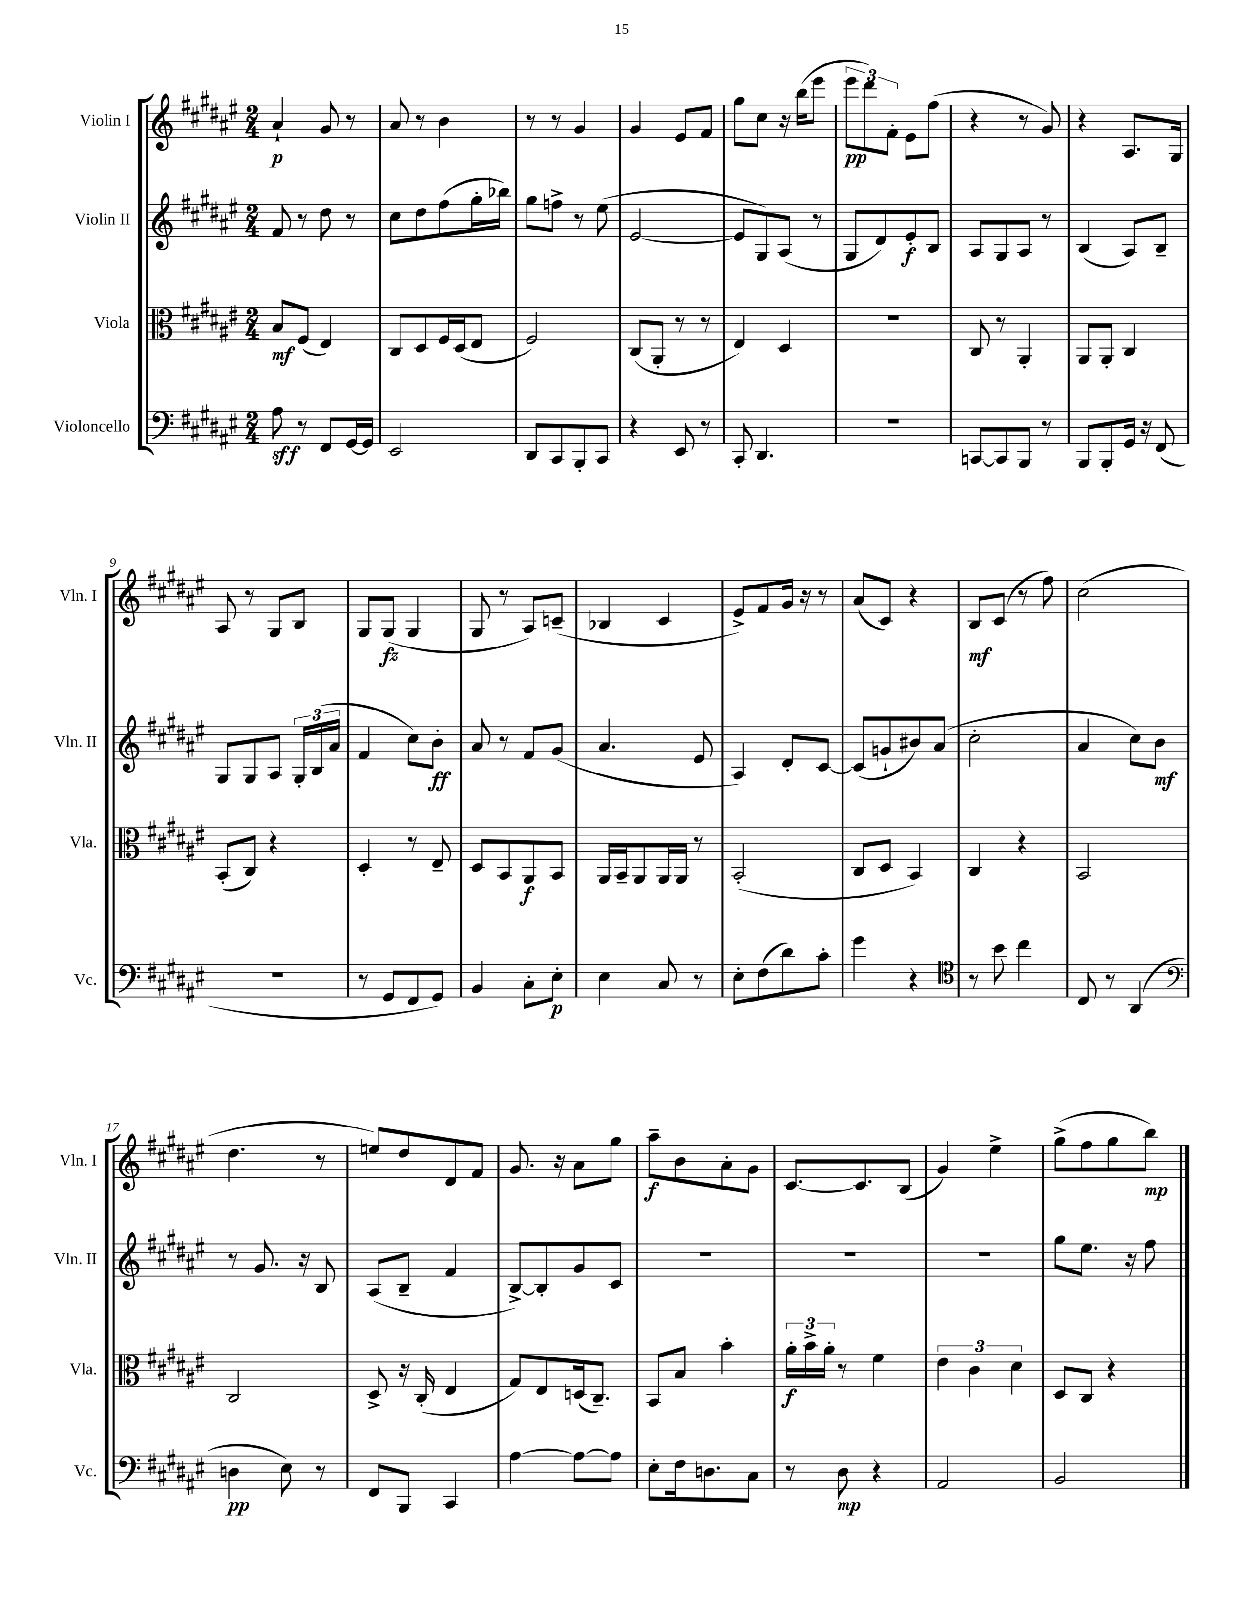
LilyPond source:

<<
\new StaffGroup <<
\new Staff = "s0" \with { instrumentName = "Violin I" shortInstrumentName = "Vln. I" } {
    \clef treble \key fis \major \numericTimeSignature \time 2/4
    \autoBeamOff ais'4-!\p gis'8 r8 |
    ais'8 r8 b'4 |
    r8 r8 gis'4 |
    gis'4 eis'8[ fis'8] |
    gis''8[ cis''8] r16 b''16[( eis'''8] |
    \tuplet 3/2 { eis'''8[\pp dis'''8) fis'8]-. } eis'8[ fis''8]( |
    r4 r8 gis'8) |
    r4 ais8.[ gis16] |
    ais8 r8 gis8[ b8] |
    gis8[ gis8]\fz( gis4 |
    gis8 r8 ais8[) c'8]--( |
    bes4 cis'4 |
    eis'8[->) fis'8 gis'16] r16 r8 |
    ais'8[( cis'8]) r4 |
    b8[\mf cis'8]( r8 fis''8) |
    cis''2( |
    dis''4. r8 |
    e''8[) dis''8 dis'8 fis'8] |
    gis'8. r16 ais'8[ gis''8] |
    ais''8[--\f b'8 ais'8-. gis'8] |
    cis'8.[~ cis'8. b8]( |
    gis'4) eis''4-> |
    gis''8[->( fis''8 gis''8 b''8]\mp) \bar "|." |
}
\new Staff = "s1" \with { instrumentName = "Violin II" shortInstrumentName = "Vln. II" } {
    \clef treble \key fis \major \numericTimeSignature \time 2/4
    \autoBeamOff fis'8 r8 dis''8 r8 |
    cis''8[ dis''8 fis''8( gis''16-. bes''16]) |
    gis''8[ f''8]-> r8 eis''8( |
    eis'2~ |
    eis'8[ gis8) ais8]( r8 |
    gis8[ dis'8) eis'8-.\f b8] |
    ais8[ gis8 ais8] r8 |
    b4( ais8[) b8]-- |
    gis8[ gis8 ais8] \tuplet 3/2 { gis16[-. b16( ais'16] } |
    fis'4 cis''8[) b'8]-.\ff |
    ais'8 r8 fis'8[ gis'8]( |
    ais'4. eis'8 |
    ais4) dis'8[-. cis'8]~ |
    cis'8[( g'8-! bis'8) ais'8]( |
    cis''2-. |
    ais'4 cis''8[) b'8]\mf |
    r8 gis'8. r16 b8 |
    ais8[( b8]-- fis'4 |
    b8[~->) b8-. gis'8 cis'8] |
    R2 |
    R2 |
    R2 |
    gis''8[ eis''8.] r16 fis''8 \bar "|." |
}
\new Staff = "s2" \with { instrumentName = "Viola" shortInstrumentName = "Vla." } {
    \clef alto \key fis \major \numericTimeSignature \time 2/4
    \autoBeamOff b8[\mf fis8]( eis4) |
    cis8[ dis8 fis16 dis16( eis8] |
    fis2) |
    cis8[( ais,8]-. r8 r8 |
    eis4) dis4 |
    r2 |
    cis8 r8 ais,4-. |
    ais,8[ ais,8]-. cis4 |
    b,8[-.( cis8]) r4 |
    dis4-. r8 eis8-- |
    dis8[ b,8 ais,8\f b,8] |
    ais,16[ b,16-- ais,8 ais,16 ais,16] r8 |
    b,2-.( |
    cis8[ dis8] b,4) |
    cis4 r4 |
    b,2 |
    cis2 |
    dis8-> r16 cis16-.( eis4 |
    gis8[) eis8 d16( cis8.]--) |
    b,8[ b8] b'4-. |
    \tuplet 3/2 { ais'16[-.\f b'16-> ais'16]-. } r8 fis'4 |
    \tuplet 3/2 { eis'4 cis'4 dis'4 } |
    dis8[ cis8] r4 \bar "|." |
}
\new Staff = "s3" \with { instrumentName = "Violoncello" shortInstrumentName = "Vc." } {
    \clef bass \key fis \major \numericTimeSignature \time 2/4
    \autoBeamOff ais8\sff r8 fis,8[ gis,16~ gis,16] |
    eis,2 |
    dis,8[ cis,8 b,,8-. cis,8] |
    r4 eis,8 r8 |
    cis,8-. dis,4. |
    R2 |
    c,8[~ c,8 b,,8] r8 |
    b,,8[ b,,8-. gis,16] r16 fis,8( |
    R2 |
    r8 gis,8[ fis,8 gis,8]) |
    b,4 cis8[-. eis8]-.\p |
    eis4 cis8 r8 |
    eis8[-. fis8( dis'8) cis'8]-. |
    gis'4 r4 |
    \clef tenor r8 b'8 cis''4 |
    cis8 r8 ais,4( |
    \clef bass d4\pp eis8) r8 |
    fis,8[ b,,8] cis,4 |
    ais4~ ais8[~ ais8] |
    eis8[-. fis16 d8. cis8] |
    r8 dis8\mp r4 |
    ais,2 |
    b,2 \bar "|." |
}
>>
>>
